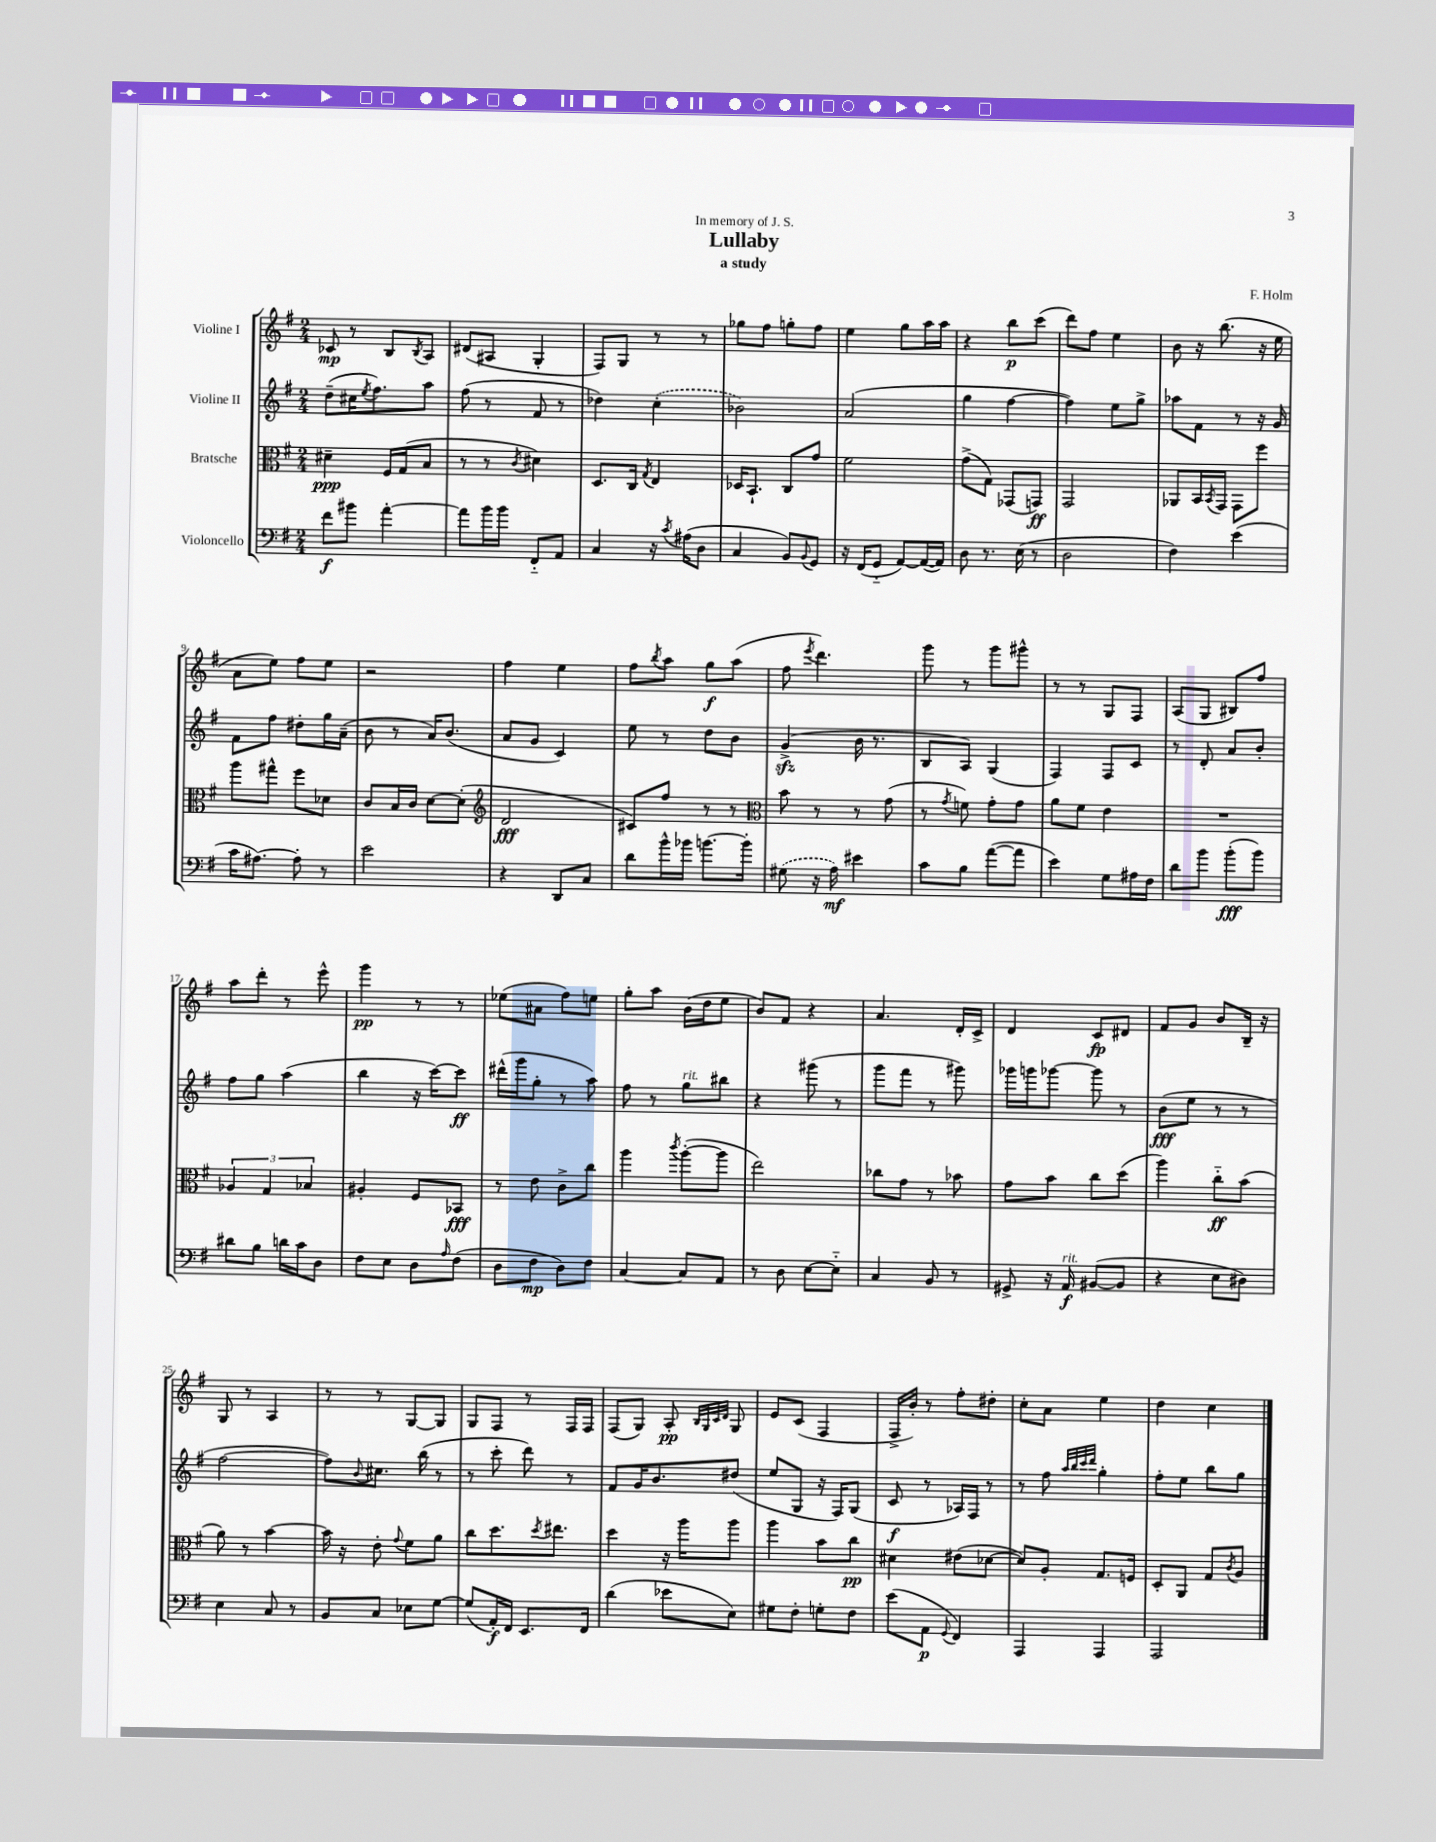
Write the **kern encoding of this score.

**kern	**dynam	**kern	**dynam	**kern	**dynam	**kern	**dynam
*part4	*part4	*part3	*part3	*part2	*part2	*part1	*part1
*staff4	*staff4	*staff3	*staff3	*staff2	*staff2	*staff1	*staff1
*I"Violoncello	*	*I"Bratsche	*	*I"Violine II	*	*I"Violine I	*
*clefF4	*	*clefC3	*	*clefG2	*	*clefG2	*
*k[f#]	*	*k[f#]	*	*k[f#]	*	*k[f#]	*
*M2/4	*	*M2/4	*	*M2/4	*	*M2/4	*
=1	=1	=1	=1	=1	=1	=1	=1
8f#\L	f	4d#X~\	ppp	(8dd~\L	.	8c-X/	mp
8b#X\J	.	.	.	16cc#X\K	.	8r	.
.	.	.	.	8qee/	.	.	.
.	.	.	.	8.ff#\)	.	.	.
[4a'\	.	16F#/LL	.	.	.	8B/L	.
.	.	(16G/J	.	.	.	.	.
.	.	.	.	.	.	8qB/	.
.	.	8B/J	.	8aa\J	.	8A/J	.
=2	=2	=2	=2	=2	=2	=2	=2
8a\L]	.	8r	.	(8ff#\	.	(8d#X/L	.
16b\L	.	8r	.	8r	.	8A#X/J	.
16b\JJ	.	.	.	.	.	.	.
.	.	8qc/	.	.	.	.	.
8FF#/L	.	4d#X\)	.	8f#/	.	4G'/	.
8AA/J	.	.	.	8r	.	.	.
=3	=3	=3	=3	=3	=3	=3	=3
4C/	.	8.D/L	.	4dd-X\)	.	8F#/L)	.
.	.	.	.	.	.	8G/J	.
.	.	16C/Jk	.	.	.	.	.
.	.	8qG/	.	.	.	.	.
16r	.	4E/	.	(4cc'\	.	8r	.
8qc/	.	.	.	.	.	.	.
(16A#X\KL	.	.	.	.	.	.	.
8D\J	.	.	.	.	.	8r	.
=4	=4	=4	=4	=4	=4	=4	=4
4C/	.	16D-X/KL	.	2b-X\)	.	8gg-X\L	.
.	.	8.BB`/J	.	.	.	.	.
.	.	.	.	.	.	8ff#\J	.
8BB/L)	.	8C/L	.	.	.	8ggn'\L	.
8qqBB/	.	.	.	.	.	.	.
8GG/J	.	8g/J	.	.	.	8ff#\J	.
=5	=5	=5	=5	=5	=5	=5	=5
16r	.	2f#\	.	(2a/	.	4ee\	.
(16FF#/KL	.	.	.	.	.	.	.
8GG/J	.	.	.	.	.	.	.
[8AA/L)	.	.	.	.	.	8gg\L	.
(16AA/L_	.	.	.	.	.	16aa\L	.
16AA/JJ])	.	.	.	.	.	16aa\JJ	.
=6	=6	=6	=6	=6	=6	=6	=6
8D\	.	(8g^\L	.	4gg\	.	4r	.
8.r	.	8G\J)	.	.	.	.	.
.	.	(8GG-X/L	.	[4ff#\	.	8bb\L	p
(16E\	.	.	.	.	.	.	.
8r	.	8GGn/J)	ff	.	.	(8ccc\J	.
=7	=7	=7	=7	=7	=7	=7	=7
2D\	.	2GG/	.	4ff#\])	.	8ddd\L)	.
.	.	.	.	.	.	8ff#\J	.
.	.	.	.	8ee\L	.	4ee\	.
.	.	.	.	8gg^\J	.	.	.
=8	=8	=8	=8	=8	=8	=8	=8
4F#\)	.	8AA-X/L	.	8aa-X\L	.	8b\	.
.	.	16BB/L	.	8f#\J	.	16r	.
.	.	8qBB/	.	.	.	.	.
.	.	16GG/JJ	.	.	.	(8.bb\	.
(4e\	.	8GG\L	.	8r	.	.	.
.	.	8ff#\J	.	16r	.	16r	.
.	.	.	.	16g/	.	16ee\	.
!!LO:LB:g=z
=9	=9	=9	=9	=9	=9	=9	=9
16c\KL	.	8aa\L	.	8f#\L	.	8a\L	.
[8.A#X\J)	.	.	.	.	.	.	.
.	.	8gg#X^^\J	.	8ff#\J	.	8ee\J)	.
8A#'\]	.	8ff#\L	.	8dd#X'\L	.	8ff#\L	.
8r	.	8d-X\J	.	16gg\L	.	8ee\J	.
.	.	.	.	(16a~\JJ	.	.	.
=10	=10	=10	=10	=10	=10	=10	=10
2e\	.	8c/L	.	8b\	.	2r	.
.	.	16B/L	.	8r	.	.	.
.	.	16c/JJ	.	.	.	.	.
.	.	[8d\L	.	16a/KL)	.	.	.
.	.	.	.	(8.b/J	.	.	.
.	.	(8d'\J]	.	.	.	.	.
=11	=11	=11	=11	=11	=11	=11	=11
*	*	*clefG2	*	*	*	*	*
4r	.	2d/	fff	8a/L	.	4ff#\	.
.	.	.	.	8g/J	.	.	.
8DD/L	.	.	.	4c/)	.	4ee\	.
8C/J	.	.	.	.	.	.	.
=12	=12	=12	=12	=12	=12	=12	=12
8d\L	.	8c#X/L)	.	8ee\	.	8ff#\L	.
.	.	.	.	.	.	8qbb/	.
16b^^\L	.	8ff#/J	.	8r	.	8aa\J	.
16b-X\JJ	.	.	.	.	.	.	.
[8.bn\L	.	8r	.	8dd\L	.	8gg\L	f
.	.	8r	.	8b\J	.	(8aa\J	.
16b'\Jk]	.	.	.	.	.	.	.
=13	=13	=13	=13	=13	=13	=13	=13
*	*	*clefC3	*	*	*	*	*
(8G#X\	.	8b\	.	(4gzz^/	.	8ff#\	.
.	.	.	.	.	.	8qeee/	.
16r	.	8r	.	.	.	4.ddd\)	.
16A\)	mf	.	.	.	.	.	.
4e#X\	.	8r	.	16b\	.	.	.
.	.	.	.	8.r	.	.	.
.	.	(8g\	.	.	.	.	.
=14	=14	=14	=14	=14	=14	=14	=14
8c\L	.	8r	.	8B/L	.	8ggg\	.
.	.	8qg/	.	.	.	.	.
8B\J	.	8fn\)	.	8A/J)	.	8r	.
([8a\L	.	8g'\L	.	(4G/	.	8ggg\L	.
8a\J]	.	8g\J	.	.	.	8ggg#X^^\J	.
=15	=15	=15	=15	=15	=15	=15	=15
4e\)	.	8a\L	.	4F#/)	.	8r	.
.	.	8f#\J	.	.	.	8r	.
8G\L	.	4e\	.	8F#/L	.	8G/L	.
16A#X\L	.	.	.	8c/J	.	8F#/J	.
16F#\JJ	.	.	.	.	.	.	.
=16	=16	=16	=16	=16	=16	=16	=16
8d\L	.	2r	.	8r	.	(8A/L	.
8b\J	.	.	.	8d'/	.	8G/J	.
(8b'\L	fff	.	.	8a/L	.	8B#X/L)	.
8b\J)	.	.	.	8b'/J	.	8ff#/J	.
!!LO:LB:g=z
=17	=17	=17	=17	=17	=17	=17	=17
8d#X\L	.	6A-X/	.	8ff#\L	.	8aa\L	.
8B\J	.	.	.	8gg\J	.	8ddd'\J	.
.	.	6G/	.	.	.	.	.
16dn\LL	.	.	.	(4aa\	.	8r	.
16c\J	.	.	.	.	.	.	.
.	.	6B-X/	.	.	.	.	.
8D\J	.	.	.	.	.	8eee^^\	.
=18	=18	=18	=18	=18	=18	=18	=18
8F#\L	.	4A#X'/	.	4bb\	.	4ggg\	pp
8E\J	.	.	.	.	.	.	.
8D\L	.	8F#/L	.	16r	.	8r	.
.	.	.	.	[16ccc\KL)	.	.	.
16qqA/	.	.	.	.	.	.	.
(8F#\J	.	8BB-X/J	fff	8ccc\J]	ff	8r	.
=19	=19	=19	=19	=19	=19	=19	=19
8D\L	.	8r	.	(16ddd#X^^\LL	.	(8ee-X\L	.
.	.	.	.	16ggg\J	.	.	.
8F#\J	mp	8e\	.	8gg'\J	.	8a#X\J	.
8D\L)	.	8c^\L	.	8r	.	8ff#\L)	.
8F#\J	.	8cc\J	.	8aa\)	.	8een\J	.
=20	=20	=20	=20	=20	=20	=20	=20
[4C/	.	4aa\	.	8ff#\	.	8gg'\L	.
.	.	.	.	8r	.	8aa\J	.
.	.	8qccc/	.	.	.	.	.
!	!	!	!	!LO:TX:a:i:t=rit.	!	!	!
8C/L]	.	([8aa'\L	.	8gg\L	.	(16b\LL	.
.	.	.	.	.	.	16dd\J	.
8AA/J	.	8aa\J]	.	8bb#X\J	.	8ee\J	.
=21	=21	=21	=21	=21	=21	=21	=21
8r	.	2ee\)	.	4r	.	8b/L)	.
8D\	.	.	.	.	.	8f#/J	.
[8E\L	.	.	.	(8ggg#X\	.	4r	.
8E\J]	.	.	.	8r	.	.	.
=22	=22	=22	=22	=22	=22	=22	=22
4C/	.	8cc-X\L	.	8ggg\L	.	4.a/	.
.	.	8g\J	.	8fff#\J	.	.	.
8BB/	.	8r	.	8r	.	.	.
8r	.	8b-X\	.	8ggg#X\)	.	16d'/LL	.
.	.	.	.	.	.	16c^/JJ	.
=23	=23	=23	=23	=23	=23	=23	=23
8GG#X^/	.	8g\L	.	16ggg-X\LL	.	4d/	.
.	.	.	.	16gggn\J	.	.	.
16r	.	8b\J	.	[8ggg-X\J	.	.	.
!LO:TX:a:i:t=rit.	!	!	!	!	!	!	!
16AA/	f	.	.	.	.	.	.
([8BB#X/L	.	8cc\L	.	8ggg-\]	.	8c/L	fp
8BB#/J]	.	(8dd\J	.	8r	.	8d#X/J	.
=24	=24	=24	=24	=24	=24	=24	=24
4r	.	4aa\)	.	(8b\L	fff	8f#/L	.
.	.	.	.	8ee\J	.	8g/J	.
8E\L	.	8cc\L	ff	8r	.	8b/L	.
8D#X\J)	.	(8b\J	.	8r	.	16B~/Jk	.
.	.	.	.	.	.	16r	.
!!LO:LB:g=z
=25	=25	=25	=25	=25	=25	=25	=25
4E\	.	8a\)	.	[2ff#\	.	8G/	.
.	.	8r	.	.	.	8r	.
8C/	.	[4b\	.	.	.	4A/	.
8r	.	.	.	.	.	.	.
=26	=26	=26	=26	=26	=26	=26	=26
8BB/L	.	16b\]	.	8ff#\L])	.	8r	.
.	.	16r	.	.	.	.	.
.	.	.	.	8qqb/	.	.	.
8C/J	.	8e'\	.	8.cc#X\J	.	8r	.
.	.	8qqg/	.	.	.	.	.
8E-X\L	.	8f#\L	.	.	.	[8G/L	.
.	.	.	.	(16bb\	.	.	.
[8G\J	.	8a\J	.	8r	.	8G/J]	.
=27	=27	=27	=27	=27	=27	=27	=27
(8G/L]	.	8cc\L	.	8r	.	8G/L	.
16AA'/L)	f	8.dd\	.	8ccc'\	.	8F#/J	.
16FF#/JJ	.	.	.	.	.	.	.
8.EE/L	.	.	.	8ddd\)	.	8r	.
.	.	8qdd/	.	.	.	.	.
.	.	8.ee#X\J	.	.	.	.	.
.	.	.	.	8r	.	16F#/LL	.
16FF#/Jk	.	.	.	.	.	16F#/JJ	.
=28	=28	=28	=28	=28	=28	=28	=28
(4d\	.	4dd\	.	8f#/L	.	(8F#/L	.
.	.	.	.	16g/K	.	8G/J)	.
.	.	.	.	8.b/	.	.	.
8e-X\L	.	16r	.	.	.	8A'/	pp
.	.	16aa\KL	.	.	.	.	.
.	.	.	.	.	.	32qqB/LLL	.
.	.	.	.	.	.	32qqG/	.
.	.	.	.	.	.	32qqc/	.
.	.	.	.	.	.	32qqd/JJJ	.
8E\J)	.	8aa\J	.	(8dd#X/J	.	8G/	.
=29	=29	=29	=29	=29	=29	=29	=29
8G#X\L	.	4aa\	.	8ee/L	.	8e/L	.
8F#'\J	.	.	.	8G/J	.	(8c/J	.
8Gn'\L	.	8b\L	.	16r	.	4F#/	.
.	.	.	.	16F#/KL)	.	.	.
8F#\J	.	8cc\J	pp	(8G/J	.	.	.
=30	=30	=30	=30	=30	=30	=30	=30
(8e\L	.	4d#X\	.	8c/	f	16F#^/LL	.
.	.	.	.	.	.	16b'/JJ)	.
8AA\J	p	.	.	8r	.	8r	.
8qqGG/	.	.	.	.	.	.	.
4FF#/)	.	(8e#X\L	.	16A-X/LL)	.	8ff#'\L	.
.	.	.	.	16F#/JJ	.	.	.
.	.	[8d-X\J	.	8r	.	8dd#X'\J	.
=31	=31	=31	=31	=31	=31	=31	=31
4AAA/	.	8d-/L])	.	8r	.	8cc'\L	.
.	.	8A'/J	.	8ff#\	.	8a\J	.
.	.	.	.	32qqaa/LLL	.	.	.
.	.	.	.	32qqbb/	.	.	.
.	.	.	.	32qqccc/	.	.	.
.	.	.	.	32qqddd/JJJ	.	.	.
4AAA/	.	8.G/L	.	4gg'\	.	4ee\	.
.	.	16Fn/Jk	.	.	.	.	.
=32	=32	=32	=32	=32	=32	=32	=32
2AAA/	.	8D'/L	.	8ff#'\L	.	4dd\	.
.	.	8AA/J	.	8ee\J	.	.	.
.	.	8G/L	.	8bb\L	.	4cc\	.
.	.	8qc/	.	.	.	.	.
.	.	8A/J	.	8gg\J	.	.	.
==	==	==	==	==	==	==	==
*-	*-	*-	*-	*-	*-	*-	*-
